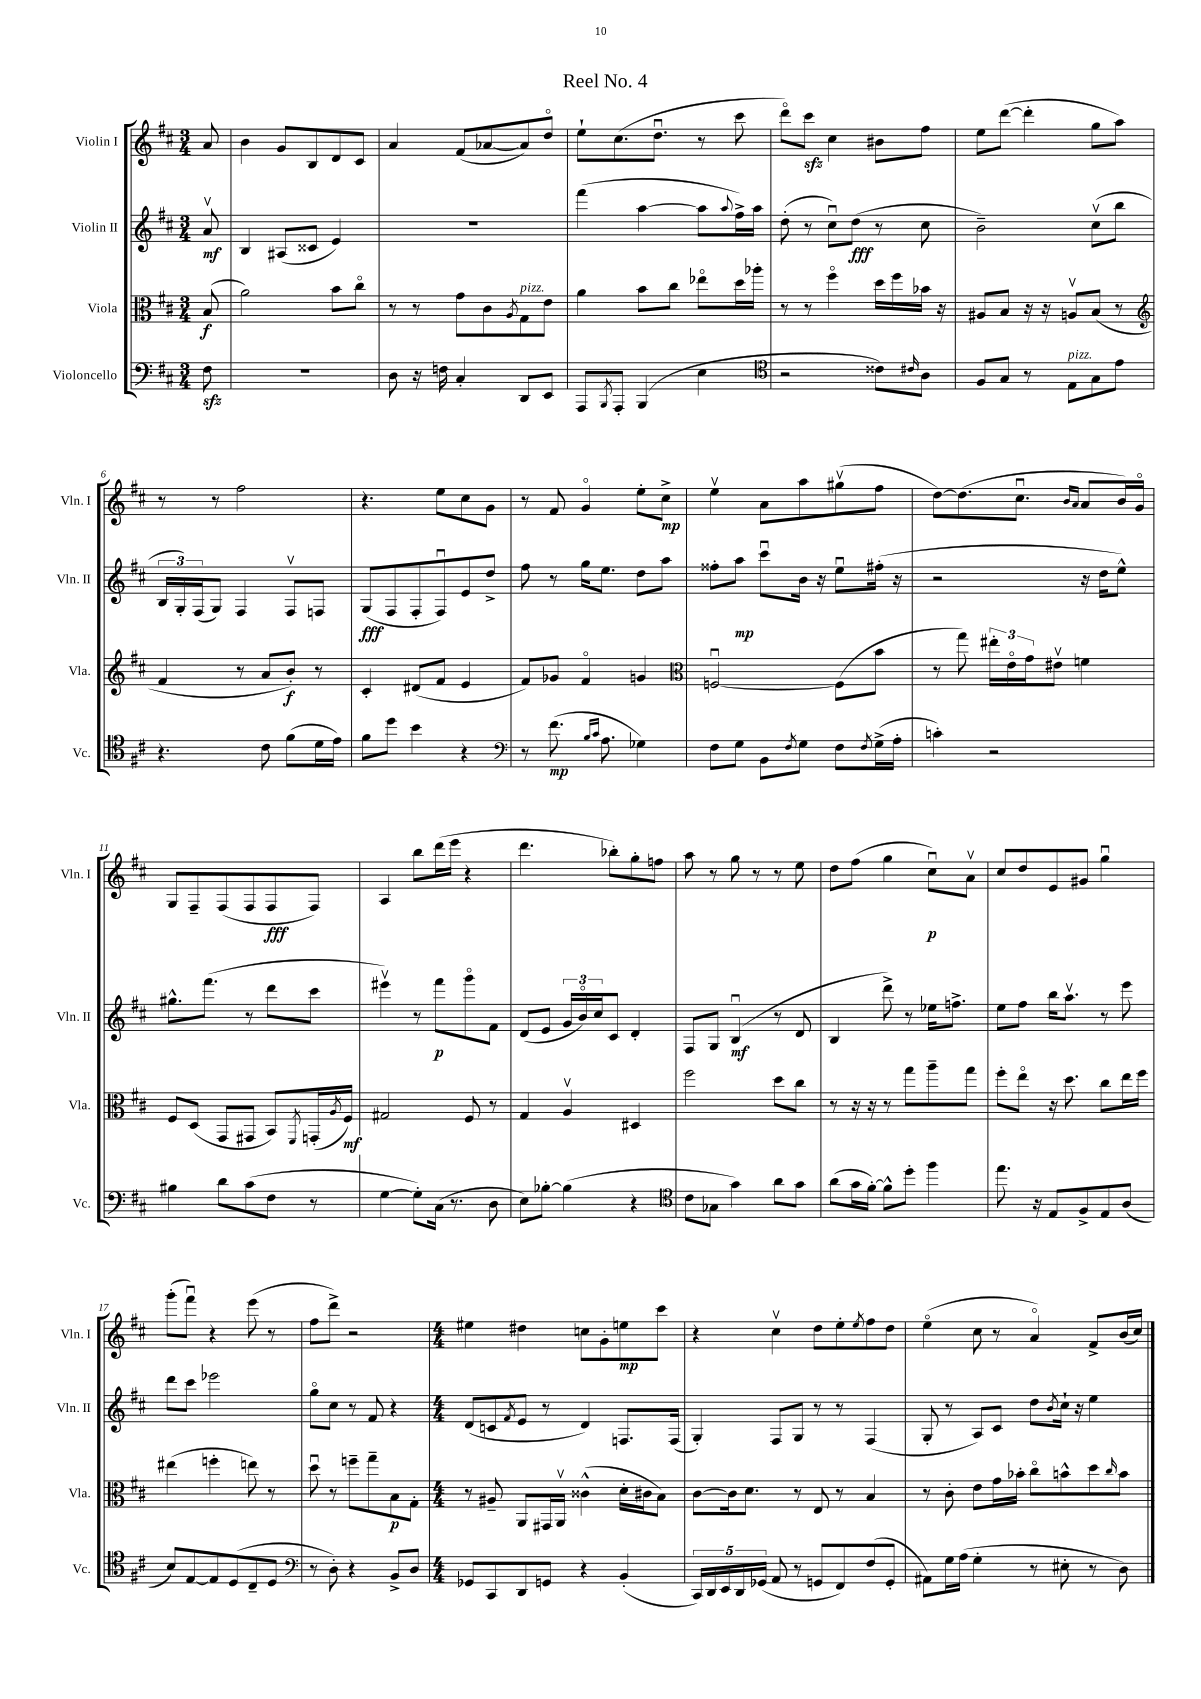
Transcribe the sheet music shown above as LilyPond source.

\header { title = "Reel No. 4" }
<<
\new StaffGroup <<
\new Staff = "s0" \with { instrumentName = "Violin I" shortInstrumentName = "Vln. I" } {
    \clef treble \key d \major \numericTimeSignature \time 3/4 \partial 8
    a'8 |
    b'4 g'8 b8 d'8 cis'8 |
    a'4 fis'8( aes'8~ aes'8) d''8\flageolet |
    e''8-! cis''8.( d''8.\downbow r8 cis'''8 |
    d'''8\flageolet) cis'''8\sfz cis''4 bis'8 fis''8 |
    e''8 d'''8~( d'''4-. g''8 a''8) |
    r8 r8 fis''2 |
    r4. e''8 cis''8 g'8 |
    r8 fis'8 g'4\flageolet e''8-. cis''8->\mp |
    e''4\upbow a'8 a''8 gis''8\upbow( fis''8 |
    d''8~) d''8.( cis''8.\downbow \grace { b'16 a'16 } a'8 b'16) g'16\flageolet |
    g8 fis8-- fis8( fis8 fis8\fff fis8) |
    a4 b''8 d'''16( e'''16 r4 |
    d'''4. bes''8-.) g''8-. f''8 |
    a''8 r8 g''8 r8 r8 e''8 |
    d''8 fis''8( g''4 cis''8\downbow\p) a'8\upbow |
    cis''8 d''8 e'8 gis'8 g''4\downbow |
    g'''8-.( fis'''8\downbow) r4 e'''8( r8 |
    fis''8 d'''8->) r2 |
    \numericTimeSignature \time 4/4 eis''4 dis''4 c''8 g'8-. e''8\mp cis'''8 |
    r4 cis''4\upbow d''8 e''8-. \acciaccatura { e''8 } fis''8 d''8 |
    e''4\flageolet( cis''8 r8 a'4\flageolet) fis'8-> b'16( cis''16) \bar "|." |
}
\new Staff = "s1" \with { instrumentName = "Violin II" shortInstrumentName = "Vln. II" } {
    \clef treble \key d \major \numericTimeSignature \time 3/4 \partial 8
    a'8\upbow\mf |
    b4 ais8( cisis'8 e'4) |
    R2. |
    fis'''4( a''4~ a''8 \appoggiatura { a''8 } fis''16->) a''16 |
    d''8-.( r8 cis''8\downbow) d''8\fff( r8 cis''8 |
    b'2--) cis''8\upbow( b''8 |
    \tuplet 3/2 { b16 g16-.) fis16( } g8) fis4 fis8\upbow f8 |
    g8\fff( fis8 fis8-. fis8\downbow) e'8 d''8-> |
    fis''8 r8 g''16 e''8. d''8 a''8 |
    fisis''8-. a''8\mp cis'''8\downbow b'16 r16 e''8\downbow fis''16-.( r16 |
    r2 r16 d''16 e''8-^) |
    gis''8.-^ fis'''8.( r8 d'''8 cis'''8 |
    eis'''4\upbow) r8 fis'''8\p g'''8\flageolet fis'8 |
    d'8( e'8 \tuplet 3/2 { g'16 b'16\flageolet) cis''16 } cis'8 d'4-. |
    fis8 g8 b4\downbow\mf( r8 d'8 |
    b4 d'''8->) r8 ees''16 f''8.-> |
    e''8 fis''8 b''16 a''8.\upbow r8 e'''8 |
    d'''8 cis'''8 ees'''2 |
    g''8\flageolet cis''8 r8 fis'8 r4 |
    \numericTimeSignature \time 4/4 d'8( c'8 \acciaccatura { fis'8 } e'8 r8 d'4) f8. f16( |
    g4-.) fis8 g8 r8 r8 fis4( |
    g8-. r8 a8) cis'8 d''8 \acciaccatura { b'8 } cis''16-! r16 e''4 \bar "|." |
}
\new Staff = "s2" \with { instrumentName = "Viola" shortInstrumentName = "Vla." } {
    \clef alto \key d \major \numericTimeSignature \time 3/4 \partial 8
    b8\f( |
    a'2) b'8 cis''8\flageolet |
    r8 r8 g'8 cis'8 \acciaccatura { a8 } g8^\markup { \italic "pizz." } e'8 |
    a'4 b'8 cis''8 ees''8\flageolet d''16 aes''16-. |
    r8 r8 fis''4\flageolet d''16 fis''16 bes'16 r16 |
    ais8 b8 r16 r16 a8\upbow b8( r8 |
    \clef treble fis'4 r8 a'8 b'8-.\f) r8 |
    cis'4-. dis'8( fis'8 e'4 |
    fis'8) ges'8 fis'4\flageolet g'4 |
    \clef alto f2~\downbow f8( b'8 |
    r8 g''8) \tuplet 3/2 { eis''16-. e'16\flageolet g'16 } eis'8\upbow f'4 |
    fis8 d8( g,8 gis,8 b,8) \acciaccatura { fis,8 } g,16-.( \acciaccatura { a8 } fis16\mf) |
    gis2 fis8 r8 |
    g4 a4\upbow dis4 |
    fis''2 d''8 cis''8 |
    r8 r16 r16 r8 g''8 a''8-- g''8 |
    fis''8-. e''8\flageolet r16 d''8. cis''8 e''16 fis''16 |
    eis''4( f''4-. e''8) r8 |
    d''8\downbow r8 f''8-- g''8-- b8\p g8-. |
    \numericTimeSignature \time 4/4 r8 ais8-- a,8 gis,16 a,16\upbow cisis'4-^( d'16-. cis'16 b8) |
    cis'8~ cis'16 d'8. r8 e8 r8 b4 |
    r8 cis'8-. e'8 g'16 bes'16-. cis''8\flageolet b'8-^ d''8 \grace { cis''16 } b'8 \bar "|." |
}
\new Staff = "s3" \with { instrumentName = "Violoncello" shortInstrumentName = "Vc." } {
    \clef bass \key d \major \numericTimeSignature \time 3/4 \partial 8
    fis8\sfz |
    R2. |
    d8 r16 f16 cis4-. d,8 e,8 |
    a,,8 \acciaccatura { b,,8 } a,,8-. b,,4( e4 |
    \clef tenor r2 cisis'8) \grace { cis'16 } a8 |
    fis8 g8 r8 e8^\markup { \italic "pizz." } g8 e'8 |
    r4. cis'8 fis'8( d'16 e'16) |
    fis'8 d''8 b'4 r4 |
    \clef bass r8 fis'8.\mp( \grace { b16 cis'16 } a8. ges4) |
    fis8 g8 b,8 \acciaccatura { fis8 } g8 fis8 \acciaccatura { fis8 } g16->( a16-. |
    c'4-.) r2 |
    bis4 d'8 cis'8( fis8 r8 |
    g4~ g8-.) cis16( r8. d8 |
    e8) bes8~-. bes4( r4 |
    \clef tenor cis'8 ges8 g'4) a'8 g'8 |
    a'8( g'16 fis'16~-.) fis'8-^ d''8-. fis''4 |
    e''8. r16 e8 fis8-> e8 a8( |
    b8) e8~ e8 d8( cis8-- d8 |
    \clef bass r8 d8-.) r4 b,8-> d8 |
    \numericTimeSignature \time 4/4 ges,8 cis,8 d,8 g,8 r4 b,4-.( |
    \tuplet 5/4 { cis,16) d,16 e,16 d,16 ges,16( } a,8 r8 g,8 fis,8) fis8( g,8-. |
    ais,8) g16 a16( g4-. r8 eis8-. r8 d8) \bar "|." |
}
>>
>>
